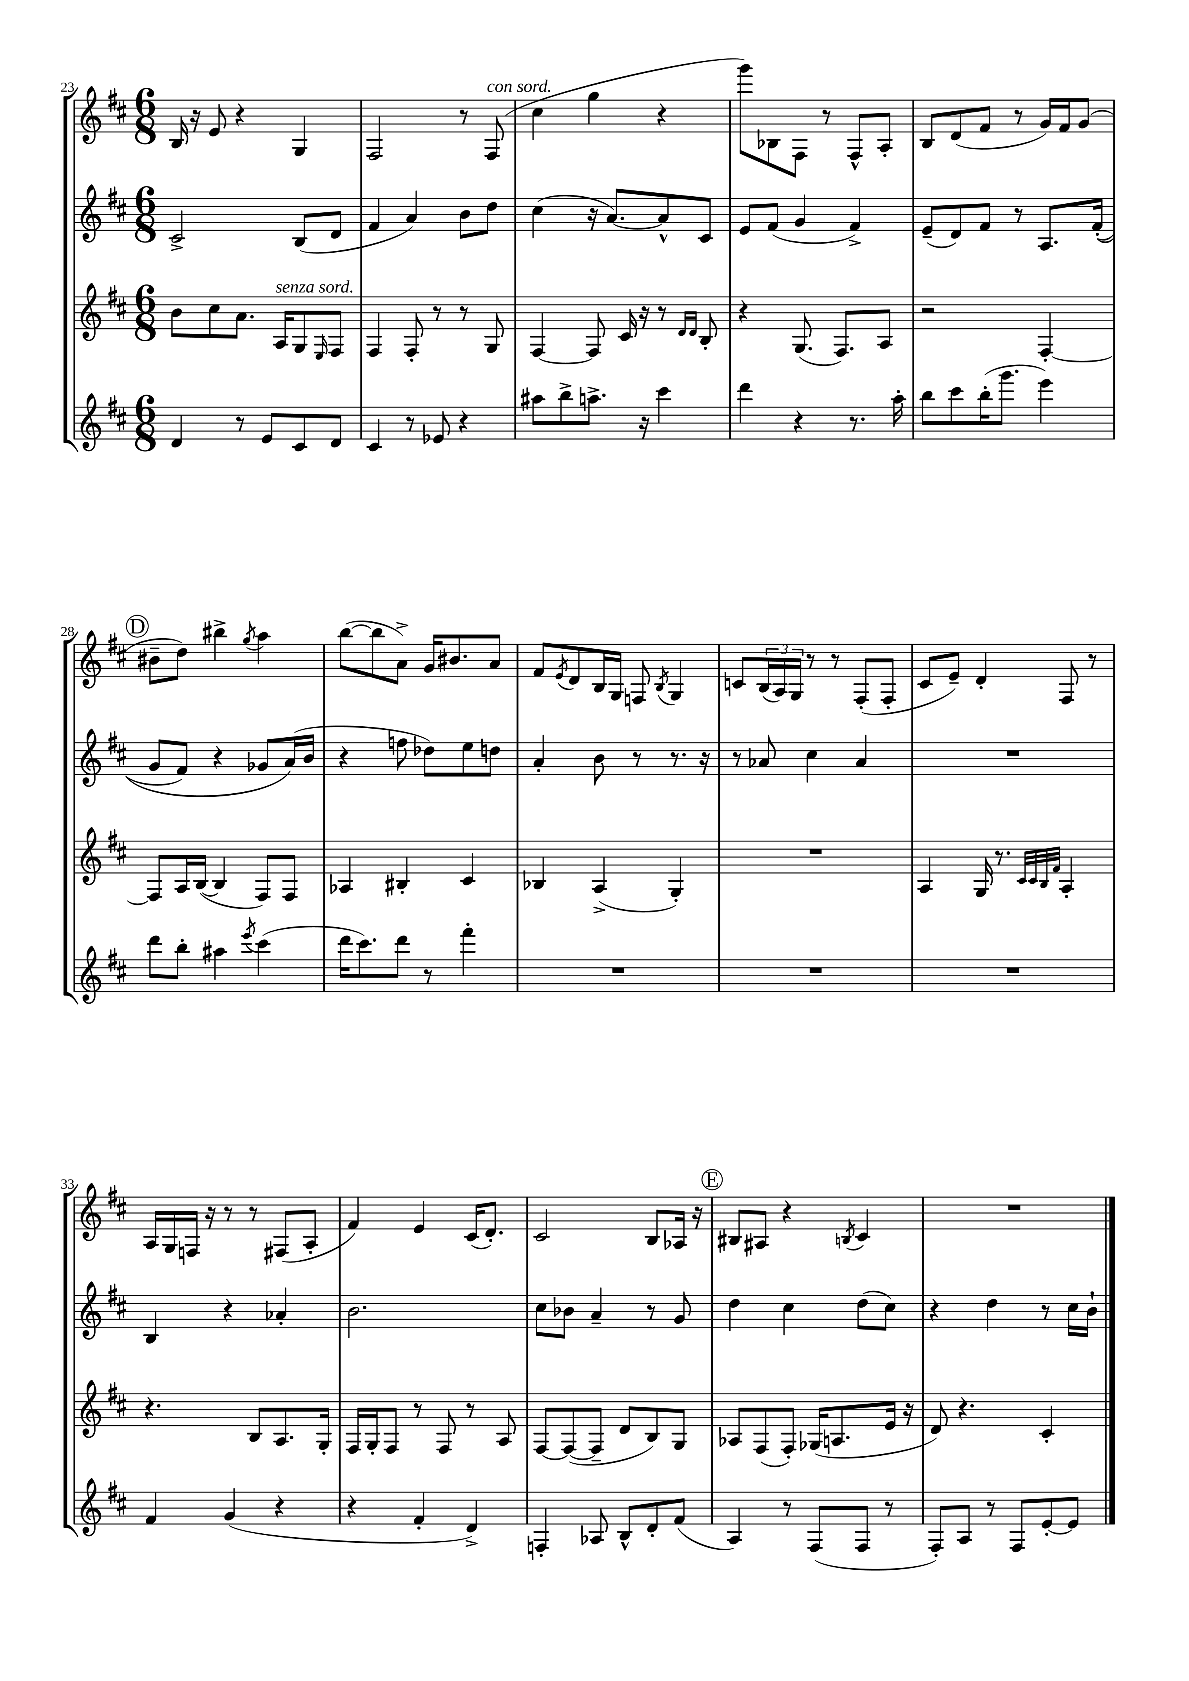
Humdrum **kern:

**kern	**kern	**kern	**kern
*part4	*part3	*part2	*part1
*staff4	*staff3	*staff2	*staff1
*clefG2	*clefG2	*clefG2	*clefG2
*k[f#c#]	*k[f#c#]	*k[f#c#]	*k[f#c#]
*M6/8	*M6/8	*M6/8	*M6/8
=23	=23	=23	=23
4d/	8b\L	2c#^/	16B/
.	.	.	16r
.	8cc#\	.	8e/
8r	8.a\J	.	4r
8e/L	.	.	.
!	!LO:TX:a:i:t=senza sord.	!	!
.	16A/KL	.	.
8c#/	8G/	(8B/L	4G/
.	16qqE/	.	.
8d/J	8F#/J	8d/J	.
=24	=24	=24	=24
4c#/	4F#/	4f#/	2F#/
8r	8F#'/	4a/)	.
8e-X/	8r	.	.
4r	8r	8b\L	8r
!	!	!	!LO:TX:a:i:t=con sord.
.	8G/	8dd\J	(8F#/
=25	=25	=25	=25
8aa#X\L	[4F#/	(4cc#\	4cc#\
8bb^\	.	.	.
8.aan^\J	8F#/]	16r	4gg\
.	.	[8.a/L)	.
.	16c#/	.	.
16r	16r	.	.
4ccc#\	8r	8a^^/]	4r
.	16qqd/LL	.	.
.	16qqd/JJ	.	.
.	8B'/	8c#/J	.
=26	=26	=26	=26
4ddd\	4r	8e/L	8ggg\L)
.	.	(8f#/J	8B-X\
4r	(8.G/	4g/	8F#\J
.	.	.	8r
.	8.F#/L)	.	.
8.r	.	4f#^/)	8F#^^/L
.	8A/J	.	8A'/J
16aa'\	.	.	.
=27	=27	=27	=27
8bb\L	2r	(8e~/L	8B/L
8ccc#\	.	8d/)	(8d/
(16bb'\K	.	8f#/J	8f#/J
8.ggg\J	.	.	.
.	.	8r	8r
4eee\)	[4F#'/	8.A/L	16g/LL)
.	.	.	16f#/J
.	.	.	(8g/J
.	.	((16f#'/Jk	.
!!LO:LB:g=z
!!LO:REH:place=s1:t=D
=28	=28	=28	=28
8ddd\L	8F#/L]	8g/L	8b#X~\L
8bb'\J	16A/L	8f#/J)	8dd\J)
.	([16B/JJ	.	.
4aa#X\	4B/]	4r	4bb#X^\
8qeee/	.	.	8qgg/
(4ccc#\	8F#/L)	8g-X/L	4aa\
.	8F#/J	(16a/L)	.
.	.	16b/JJ	.
=29	=29	=29	=29
16ddd\KL	4A-X/	4r	([8bb\L
8.ccc#\)	.	.	.
.	.	.	8bb\]
8ddd\J	4B#X'/	8ffn\	8a^\J)
8r	.	8dd-X\L)	16g/KL
.	.	.	8.b#X/
4fff#'\	4c#/	8ee\	.
.	.	8ddn\J	8a/J
=30	=30	=30	=30
2.r	4B-X/	4a'/	8f#/L
.	.	.	8qe/
.	.	.	8d/
.	(4A^/	8b\	16B/L
.	.	.	16G/JJ
.	.	8r	8Fn/
.	.	.	8qB/
.	4G'/)	8.r	4G/
.	.	16r	.
=31	=31	=31	=31
2.r	2.r	8r	8cn/L
.	.	8a-X/	(24B/L
.	.	.	24A/)
.	.	.	24G/JJ
.	.	4cc#\	8r
.	.	.	8r
.	.	4a-/	(8F#'/L
.	.	.	8F#'/J
=32	=32	=32	=32
2.r	4A/	2.r	8c#/L
.	.	.	8e~/J)
.	16G/	.	4d'/
.	8.r	.	.
.	32qqc#/LLL	.	.
.	32qqc#/	.	.
.	32qqB/	.	.
.	32qqf#/JJJ	.	.
.	4A'/	.	8F#/
.	.	.	8r
!!LO:LB:g=z
=33	=33	=33	=33
4f#/	4.r	4B/	16A/LL
.	.	.	16G/
.	.	.	16Fn/JJ
.	.	.	16r
(4g/	.	4r	8r
.	8B/L	.	8r
4r	8.A/	4a-X'/	(8F#X/L
.	.	.	8A'/J
.	16G'/Jk	.	.
=34	=34	=34	=34
4r	16F#/LL	2.b\	4f#/)
.	16G'/J	.	.
.	8F#/J	.	.
4f#'/	8r	.	4e/
.	8F#/	.	.
4d^/)	8r	.	(16c#/KL
.	.	.	8.d'/J)
.	8A/	.	.
=35	=35	=35	=35
4Fn'/	[8F#/L	8cc#\L	2c#/
.	(8F#/_	8b-X\J	.
8A-X/	8F#~/J]	4a~/	.
8B^^/L	8d/L	.	.
8d'/	8B/)	8r	8B/L
(8f#/J	8G/J	8g/	16A-X/Jk
.	.	.	16r
!!LO:REH:place=s1:t=E
=36	=36	=36	=36
4A/)	8A-X/L	4dd\	8B#X/L
.	(8F#/	.	8A#X/J
8r	8F#'/J)	4cc#\	4r
(8F#/L	(16G-X/KL	.	.
.	8.An/	.	.
.	.	.	8qBn/
8F#/J	.	(8dd\L	4c#/
8r	16e/Jk	8cc#\J)	.
.	16r	.	.
=37	=37	=37	=37
8F#'/L)	8d/)	4r	2.r
8A/J	4.r	.	.
8r	.	4dd\	.
8F#/L	.	.	.
[8e'/	4c#'/	8r	.
8e/J]	.	16cc#\LL	.
.	.	16b`\JJ	.
==	==	==	==
*-	*-	*-	*-
